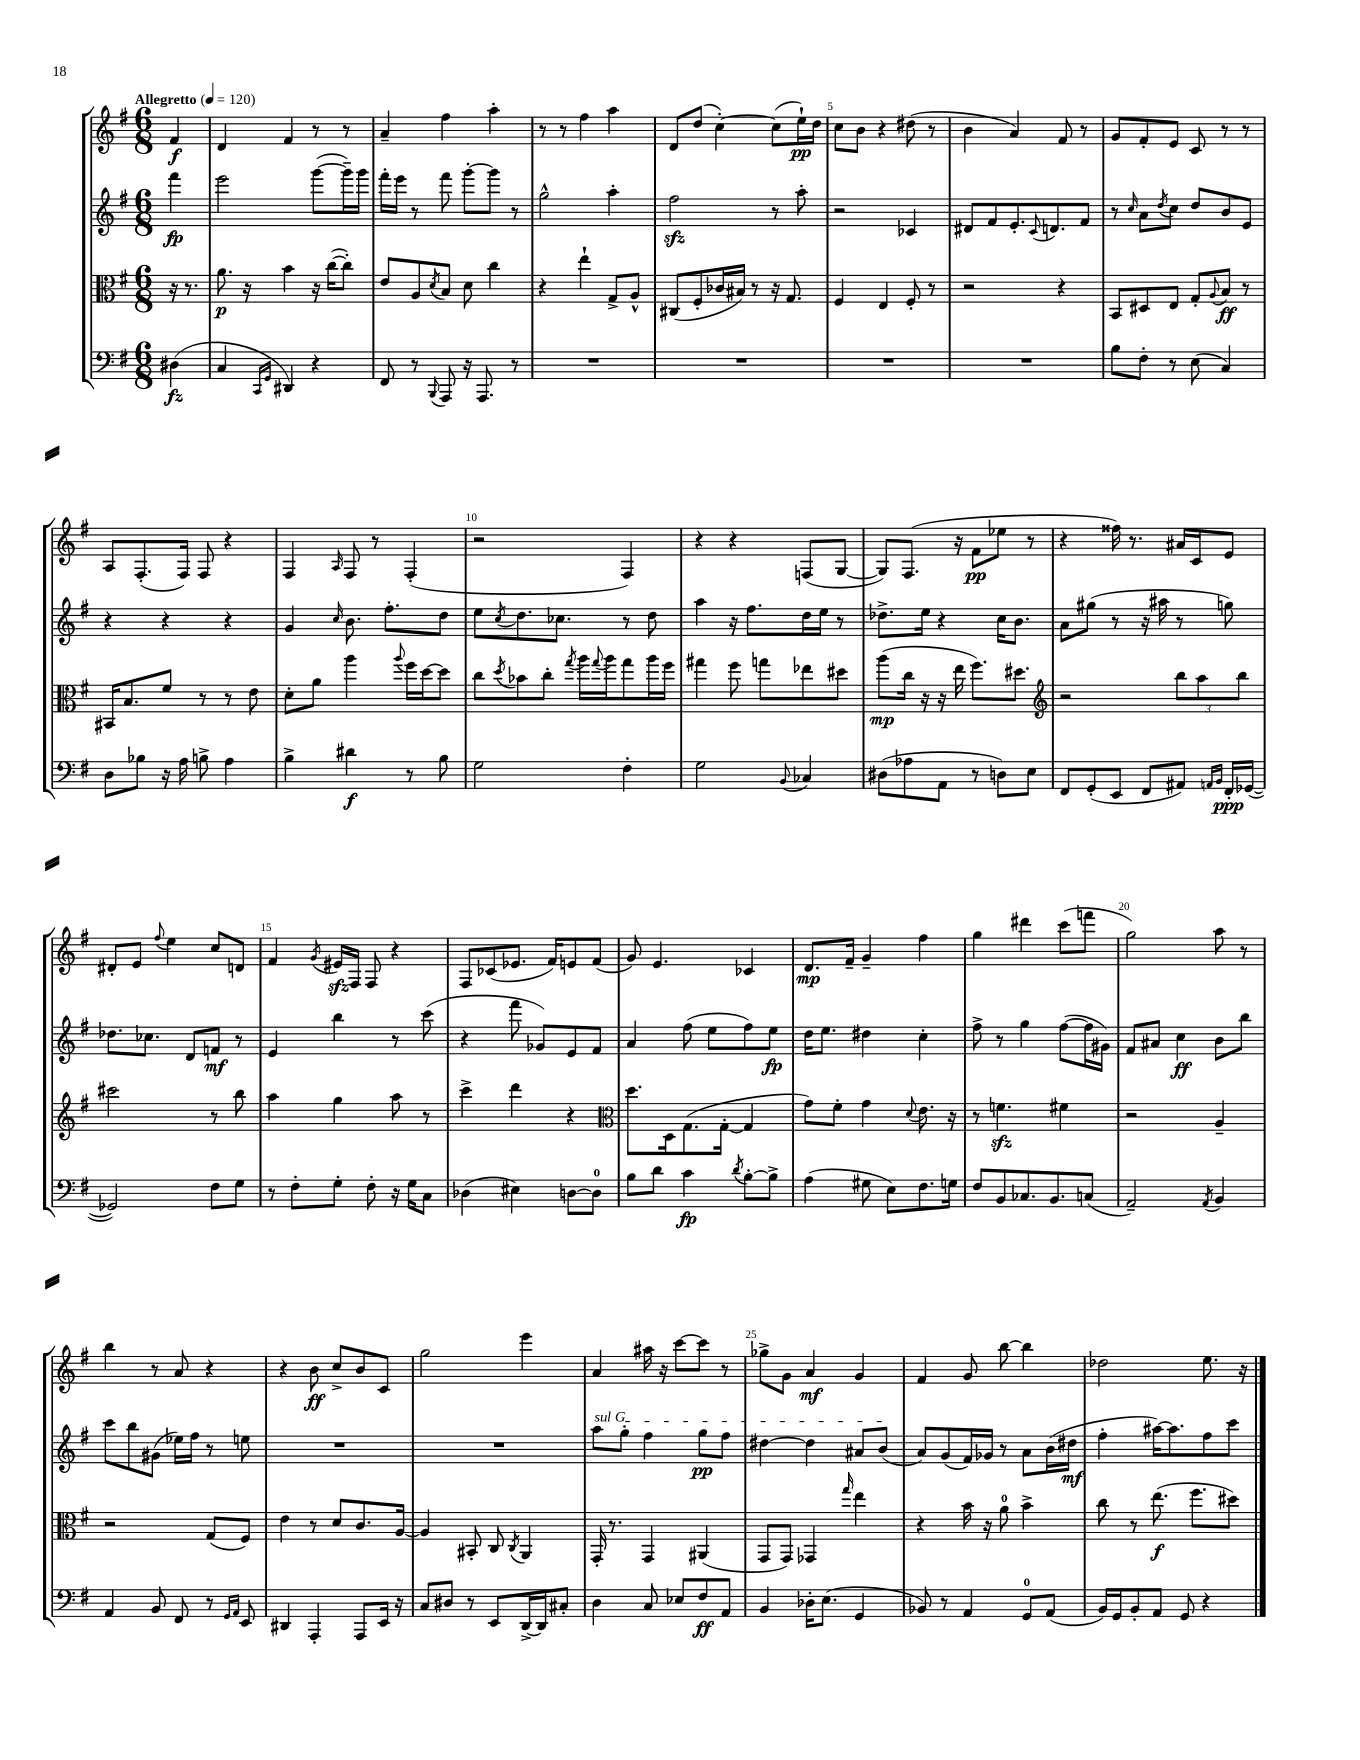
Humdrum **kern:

**kern	**kern	**kern	**kern
*staff4	*staff3	*staff2	*staff1
*clefF4	*clefC3	*clefG2	*clefG2
*k[f#]	*k[f#]	*k[f#]	*k[f#]
*M6/8	*M6/8	*M6/8	*M6/8
*MM120	*MM120	*MM120	*MM120
(4D#\	16r	4fff#\	4f#/
.	8.r	.	.
=	=	=	=
4C/	8.a\	2eee\	4d/
.	16r	.	.
16qqCC/LL	.	.	.
16qqGG/JJ	.	.	.
4DD#/)	4b\	.	4f#/
4r	16r	([8ggg\L	8r
.	([16cc\LK	.	.
.	8cc'\]J)	16ggg~\]L)	8r
.	.	16ggg\JJ	.
=	=	=	=
8FF#/	8e/L	16fff#'\LL	4a~/
.	.	16eee\JJ	.
8r	8A/	8r	.
8qqBBB/	8qd/	.	.
8AAA/	8B/J	8fff#\	4ff#\
16r	8d\	[8ggg'\L	.
8.AAA/	.	.	.
.	4cc\	8ggg\]J	4aa'\
8r	.	8r	.
=	=	=	=
2.r	4r	2gg^^\	8r
.	.	.	8r
.	4ee`\	.	4ff#\
.	8G^/L	4aa'\	4aa\
.	8A^^/J	.	.
=	=	=	=
2.r	(8C#/L	2ff#\	8d/L
.	8F#'/	.	(8dd/J
.	16c-/L	.	[4cc'\)
.	16B#/JJ)	.	.
.	8r	.	.
.	16r	8r	(8cc\]L
.	8.G/	.	.
.	.	8aa'\	16ee`\L)
.	.	.	16dd\JJ
=	=	=	=
2.r	4F#/	2r	8cc\L
.	.	.	8b\J
.	4E/	.	4r
.	8F#'/	4c-/	(8dd#\
.	8r	.	8r
=	=	=	=
2.r	2r	8d#/L	4b\
.	.	8f#/	.
.	.	8.e'/	4a/)
.	.	8qqc/	.
.	.	8.d/	.
.	4r	.	8f#/
.	.	8f#/J	8r
=	=	=	=
8B\L	8BB/L	8r	8g/L
.	.	16qqcc/	.
8F#'\J	8D#/	8a\L	8f#'/
.	.	8qdd/	.
8r	8E/J	8cc\J	8e/J
(8E\	8G'/L	8dd/L	8c/
.	8qqA/	.	.
4C/)	8B/J	8b/	8r
.	8r	8e/J	8r
=	=	=	=
8D\L	16BB#/LK	4r	8A/L
.	8.B/	.	.
8B-\J	.	.	(8.F#'/
16r	8f#/J	4r	.
16A\	.	.	16F#/Jk)
8B^\	8r	.	8F#/
4A\	8r	4r	4r
.	8e\	.	.
=	=	=	=
4B^\	8d'\L	4g/	4F#/
.	8a\J	.	.
.	.	16qqcc/	16qqA/
4d#\	4aa\	8.b\	8F#/
.	.	.	8r
.	.	8.ff#'\L	.
.	8qqaa/	.	.
8r	16ff#\LL	.	(4F#'/
.	[16dd\J	.	.
8B\	8dd\]J	8dd\J	.
=	=	=	=
2G\	8cc\L	8ee\L	2r
.	8qdd/	8qcc/	.
.	8b-\	8.dd\	.
.	8cc'\J	.	.
.	.	8.cc-\J	.
.	8qgg/	.	.
.	16aa\LL	.	.
.	8qqgg/	.	.
.	16aa\J	.	.
4F#'\	8gg\	8r	4F#/)
.	16aa\L	8dd\	.
.	16ff#\JJ	.	.
=	=	=	=
2G\	4gg#\	4aa\	4r
.	8ff#\	16r	4r
.	.	8.ff#\L	.
.	8gg\L	.	.
8qqBB/	.	.	.
4C-/	8ee-\	16dd\L	(8F/L
.	.	16ee\JJ	.
.	8dd#\J	8r	[8G/J
=	=	=	=
(8D#\L	(8aa\L	8.dd-^\L	8G/]L)
8A-\	16cc\Jk	.	(8.F#/J
.	16r	16ee\Jk	.
8AA\J	16r	4r	.
.	16ee\	.	16r
8r	8.ff#\L)	.	8f#\L
8D\L)	.	16cc\LK	8ee-\J
.	8.dd#\J	8.b\J	.
8E\J	.	.	8r
=	=	=	=
*	*clefG2	*	*
8FF#/L	2r	8a\L	4r
(8GG'/	.	(8gg#\J	.
8EE/J	.	8r	16ff##\)
.	.	.	8.r
8FF#/L	.	16r	.
.	.	16aa#\	.
8AA#/J)	12bb\L	8r	16a#/LL
.	.	.	16c/J
.	12aa\	.	.
16qqAA/LL	.	.	.
16qqBB/JJ	.	.	.
16FF#'/LL	.	8gg\)	8e/J
.	12bb\J	.	.
([16GG-/JJ	.	.	.
=	=	=	=
2GG-/])	2ccc#\	8.dd-\L	8d#'/L
.	.	.	8e/J
.	.	8.cc-\J	.
.	.	.	8qqff#/
.	.	.	4ee\
.	.	8d/L	.
8F#\L	8r	8f/J	8cc/L
8G\J	8bb\	8r	8d/J
=	=	=	=
8r	4aa\	4e/	4f#/
8F#'\L	.	.	.
.	.	.	8qg/
8G'\J	4gg\	4bb\	16e#/LL
.	.	.	16F#/JJ
8F#'\	.	.	8F#/
16r	8aa\	8r	4r
16G\LK	.	.	.
8C\J	8r	(8ccc\	.
=	=	=	=
(4D-\	4ccc^\	4r	8F#/L
.	.	.	(8c-/
4E#\)	4ddd\	8fff#\	8.e-/J
.	.	8g-/L)	.
.	.	.	16f#/LK)
[8D\L	4r	8e/	8e/
8D\]J	.	8f#/J	(8f#/J
=	=	=	=
*	*clefC3	*	*
8B\L	8.dd\L	4a/	8g/)
8d\J	.	.	4.e/
.	16D\k	.	.
4c\	(8.G\	(8ff#\	.
.	.	8ee\L	.
.	[16G'\Jk	.	.
8qd/	.	.	.
[8B'\L	4G/]	8ff#\)	4c-/
8B^\]J	.	8ee\J	.
=	=	=	=
(4A\	8g\L)	16dd\LK	8.d/L
.	.	8.ee\J	.
.	8f#'\J	.	.
.	.	.	16f#~/Jk
8G#\	4g\	4dd#\	4g~/
8E\L)	.	.	.
.	8qqd/	.	.
8.F#\	8.e\	4cc'\	4ff#\
16G\Jk	16r	.	.
=	=	=	=
8F#/L	8r	8ff#^\	4gg\
8BB/	4.f\	8r	.
8.C-/	.	4gg\	4ddd#\
8.BB/	.	.	.
.	4f#\	([8ff#\L	(8ccc\L
(8C/J	.	16ff#\]L	8fff\J
.	.	16g#\JJ)	.
=	=	=	=
2AA~/)	2r	8f#/L	2gg\)
.	.	8a#/J	.
.	.	4cc\	.
8qAA/	.	.	.
4BB/	4A~/	8b\L	8aa\
.	.	8bb\J	8r
=	=	=	=
4AA/	2r	8ccc\L	4bb\
.	.	8bb\	.
8BB/	.	(8g#\J	8r
8FF#/	.	16ee-\LL)	8a/
.	.	16ff#\JJ	.
8r	(8G/L	8r	4r
16qqGG/LL	.	.	.
16qqAA/JJ	.	.	.
8EE/	8F#/J)	8ee\	.
=	=	=	=
4DD#/	4e\	2.r	4r
4AAA'/	8r	.	8b\
.	8d/L	.	8cc^/L
8AAA/L	8.c/	.	8b/
16EE/Jk	.	.	8c/J
16r	[16A/Jk	.	.
=	=	=	=
8C/L	4A/]	2.r	2gg\
8D#/J	.	.	.
8r	8BB#'/	.	.
8EE/L	8C/	.	.
.	8qC/	.	.
[16DD^/L	4AA/	.	4eee\
16DD/]J	.	.	.
8C#'/J	.	.	.
=	=	=	=
4D\	16GG'/	8aa\L	4a/
.	8.r	.	.
.	.	8gg'\J	.
8C/	4GG/	4ff#\	16aa#\
.	.	.	16r
8E-/L	.	.	[8ccc\L
8F#/	(4AA#/	8gg\L	8ccc\]J
8AA/J	.	8ff#\J	8r
=	=	=	=
4BB/	8GG/L	[4dd#\	8gg-^\L
.	8GG/J)	.	8g\J
16D-'\LK	4GG-/	4dd#\]	4a/
(8.E\J	.	.	.
.	16qqgg/	.	.
4GG/	4ee\	8a#/L	4g/
.	.	(8b/J	.
=	=	=	=
8BB-/)	4r	8a/L)	4f#/
8r	.	(8g/	.
4AA/	16b\	16f#/L)	8g/
.	16r	16g-/JJ	.
.	8a\	8r	[8bb\
8GG/L	4b^\	8a\L	4bb\]
(8AA/J	.	(16b\L	.
.	.	16dd#\JJ	.
=	=	=	=
16BB/LL)	8cc\	4ff#'\	2dd-\
16GG/J	.	.	.
8BB'/	8r	.	.
8AA/J	(8.ee\	[16aa#\LK)	.
.	.	8.aa#\]	.
8GG/	.	.	.
.	8.ff#\L	.	.
4r	.	8ff#\	8.ee\
.	8dd#\J)	8ccc\J	.
.	.	.	16r
==	==	==	==
*-	*-	*-	*-
